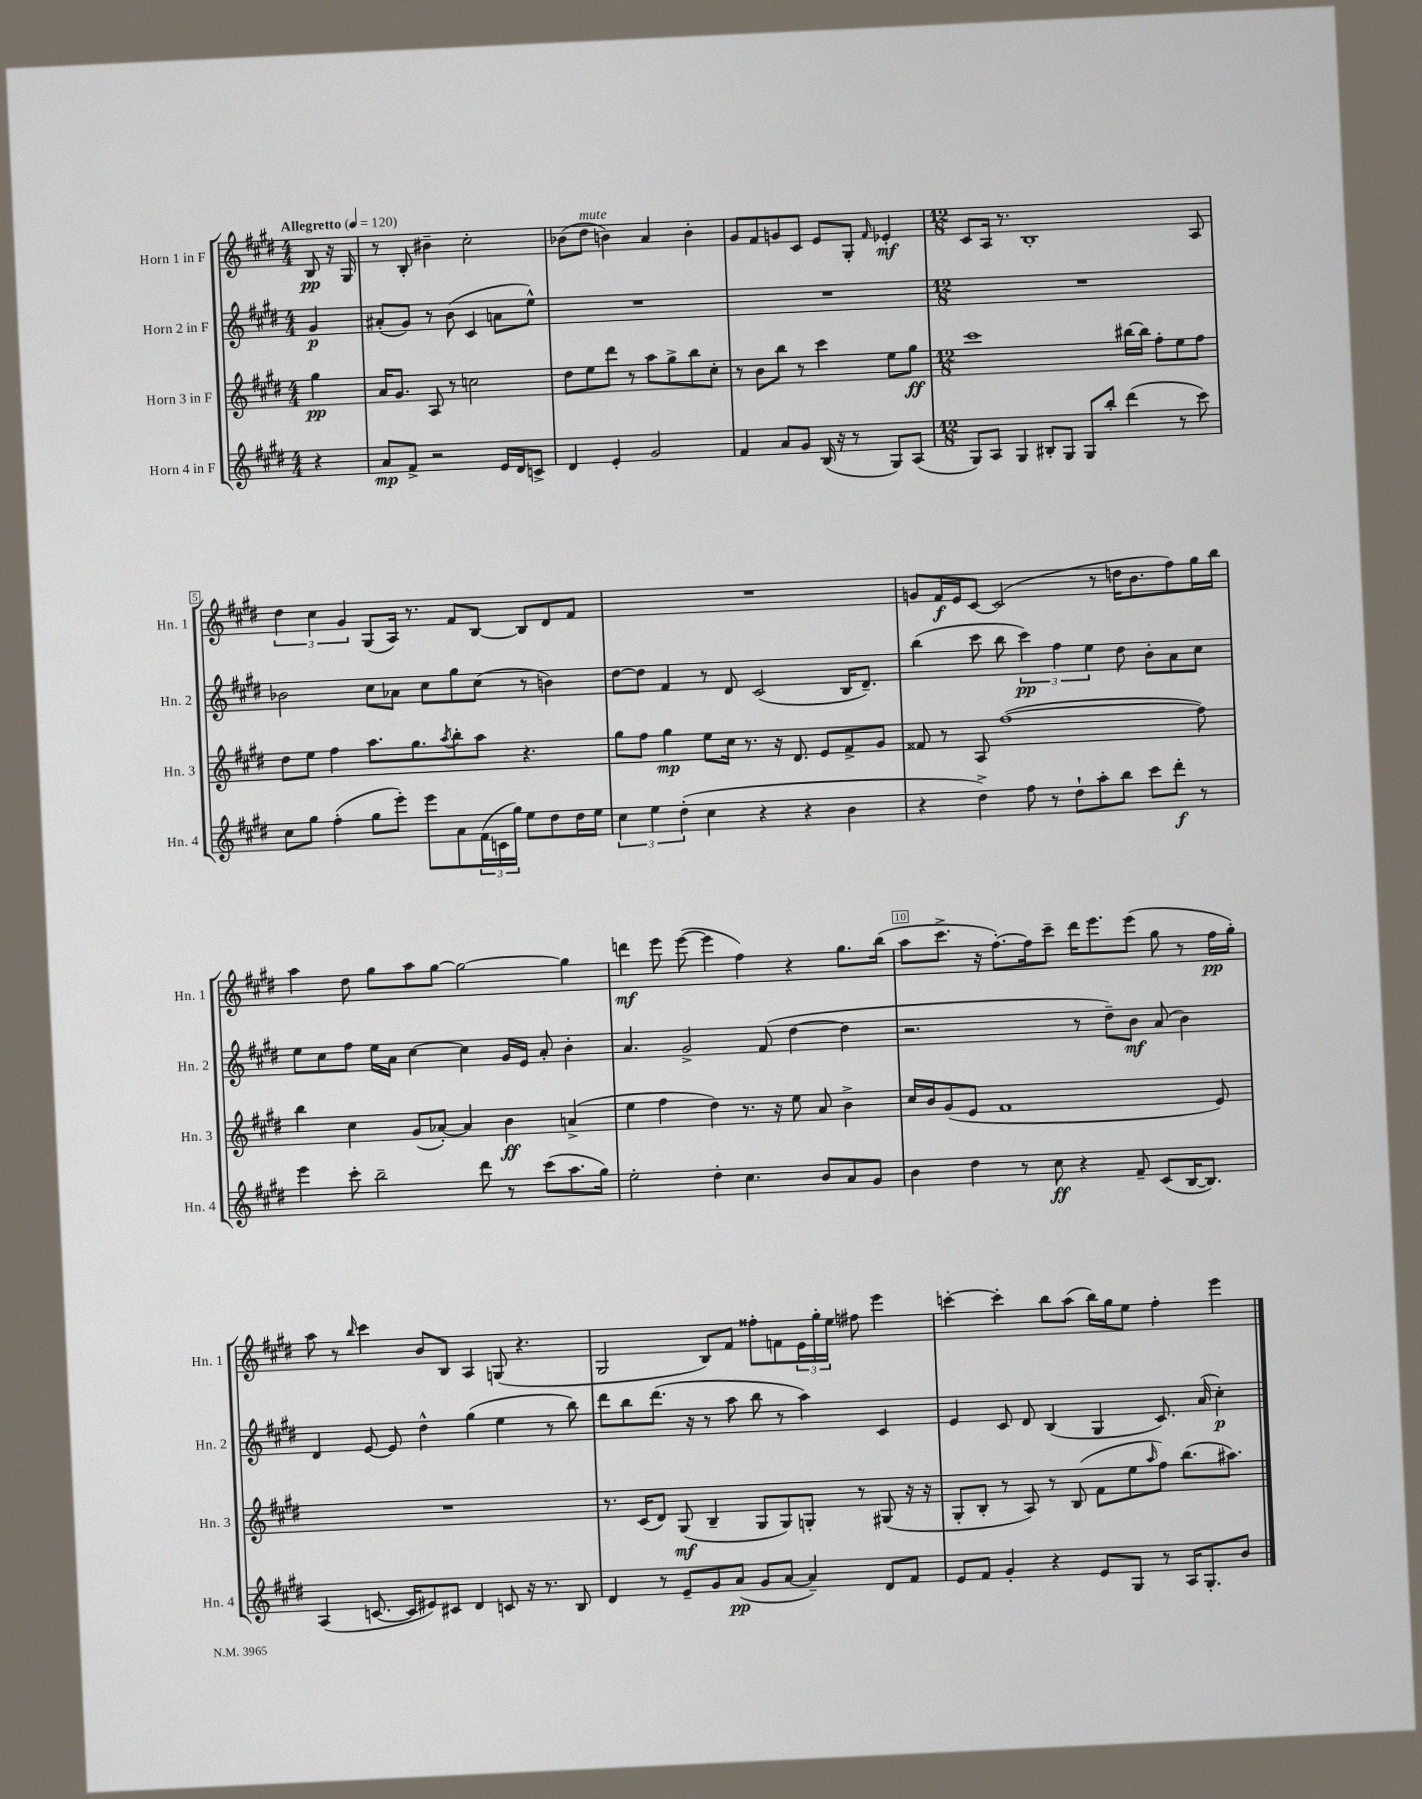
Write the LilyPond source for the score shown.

<<
\new StaffGroup <<
\new Staff = "s0" \with { instrumentName = "Horn 1 in F" shortInstrumentName = "Hn. 1" } {
    \clef treble \key e \major \numericTimeSignature \time 4/4 \partial 4 \tempo "Allegretto" 4 = 120
    b8\pp r16 gis16 |
    r8 b8-. bis'4-- cis''2-. |
    bes'8( dis''8^\markup { \italic "mute" } b'4) a'4 b'4-. |
    gis'8 fis'8 g'8 cis'8 e'8 gis8-. \grace { fis'16 } ees'4-.\mf |
    \numericTimeSignature \time 12/8 cis'8 a16 r8. b1-. a8 |
    \tuplet 3/2 { dis''4 cis''4 gis'4 } gis8( a16) r8. fis'8 b8~ b8 dis'8 fis'8 |
    R1. |
    g'8 fis'16\f e'16 cis'8~ cis'2( r8 d''16 b'8. fis''8) gis''16 b''16 |
    a''4 dis''8 gis''8 a''8 gis''8~ gis''2~ gis''4 |
    d'''4\mf e'''8 e'''8~( e'''4 fis''4) r4 gis''8. b''16( |
    a''8 cis'''8.-> r16 fis''8.~-.) fis''16 cis'''8-- dis'''16 e'''8. e'''8( gis''8 r8 fis''16\pp gis''16-.) |
    a''8 r8 \grace { b''16 } cis'''4 b'8 b8 a4 g8( r4. |
    gis2 b8) fis'8 fisis''8-. f'8 \tuplet 3/2 { e'16 gis''16-. e''16 } fis''8 e'''4 |
    c'''4~-. c'''4-. b''8 a''8( b''16) gis''16 e''8 fis''4-. e'''4 \bar "|." |
}
\new Staff = "s1" \with { instrumentName = "Horn 2 in F" shortInstrumentName = "Hn. 2" } {
    \clef treble \key e \major \numericTimeSignature \time 4/4 \partial 4
    gis'4\p |
    ais'8-.( gis'8) r8 b'8( cis'4 a'8 e''8-^) |
    R1 |
    R1 |
    \numericTimeSignature \time 12/8 R1. |
    bes'2 cis''8 aes'8 cis''8 gis''8 cis''8( r8 b'4) |
    dis''8~ dis''8 fis'4 r8 dis'8 cis'2( b16 dis'8.--) |
    b''4( cis'''8 b''8 \tuplet 3/2 { cis'''4\pp) fis''4 e''4 } dis''8 b'8-. a'8 cis''8 |
    e''8 cis''8 fis''8 e''16 a'16 cis''4~ cis''4 gis'16 e'16 a'8-. b'4-. |
    a'4. gis'2-> fis'8( dis''4~ dis''4 |
    r2. r8 dis''8--) b'8\mf a'8( b'4) |
    dis'4 e'8~ e'8 dis''4-^ gis''4( e''4 r8 b''8) |
    dis'''8 b''8 dis'''8.( r16 r8 a''8 b''8 r8 a''4) cis'4 |
    e'4 cis'8 dis'8 b4( gis4 cis'8.) a'16( cis''4-.\p) \bar "|." |
}
\new Staff = "s2" \with { instrumentName = "Horn 3 in F" shortInstrumentName = "Hn. 3" } {
    \clef treble \key e \major \numericTimeSignature \time 4/4 \partial 4
    gis''4\pp |
    a'16 gis'8. a8 r8 c''2 |
    dis''8 e''8 dis'''8 r8 a''8 gis''8-> b''8 cis''8-. |
    r8 b'8 b''8 r8 cis'''4 e''8 gis''8\ff |
    \numericTimeSignature \time 12/8 cis'''1 bis''16~ bis''16 fis''8-. e''8 fis''8 |
    dis''8 e''8 fis''4 a''8. gis''8. \acciaccatura { a''8 } b''8-. a''8 r4. |
    gis''8 fis''8 gis''4\mp e''8 cis''16 r8. r16 dis'8. e'8 fis'8-> gis'8 |
    fisis'8 r8 a8 fis''1~( fis''8) |
    b''4 cis''4 gis'8( aes'8~-.) aes'4 b'4\ff a'4->( |
    e''4 fis''4 dis''4) r8. r16 e''8 a'8 b'4-> |
    cis''16 b'16 gis'8( e'8 fis'1 e'8) |
    R1. |
    r8. cis'16( dis'8) gis8\mf( b4-- gis8 gis8) g8-. r8 gis8( r16 r16 |
    gis8-. b8-. r8 a8) r8 b8( fis'8 e''8 \grace { a''16 } fis''8) b''8.( ais''8.) \bar "|." |
}
\new Staff = "s3" \with { instrumentName = "Horn 4 in F" shortInstrumentName = "Hn. 4" } {
    \clef treble \key e \major \numericTimeSignature \time 4/4 \partial 4
    r4 |
    a'8\mp fis'8-> r2 e'16 dis'16 c'8-> |
    dis'4 e'4-. gis'2 |
    fis'4 a'8 gis'8 b16( r16 r8 gis8) a8( |
    \numericTimeSignature \time 12/8 gis8) a8 gis4 bis8-. gis8 gis8 b''8-. dis'''4( r8 cis'''8) |
    cis''8 gis''8 fis''4-.( gis''8 e'''8-.) e'''8 a'8 \tuplet 3/2 { fis'16( c'16 gis''16) } e''8 dis''8 dis''16 e''16 |
    \tuplet 3/2 { cis''4 e''4 dis''4-.( } cis''4 r4 r4 b'4 |
    r4 dis''4->) fis''8 r8 dis''8-! a''8-. b''8 cis'''8 dis'''8-.\f r8 |
    e'''4 cis'''8-. b''2-- dis'''8 r8 cis'''8( a''8. gis''16) |
    e''2-. dis''4-. cis''4. b'8 a'8 gis'8 |
    b'4 dis''4 r8 cis''8\ff r4 fis'8-- cis'8( b16~ b8.) |
    a4( c'8.~ c'16 eis'8) cis'8 dis'4 c'8 r16 r8. b8 |
    dis'4 r8 e'8-- gis'8 a'8\pp( gis'8 a'8~ a'4--) dis'8 fis'8 |
    e'8 fis'8 gis'4-. r4 e'8 gis8 r8 a16 gis8.-. b'8 \bar "|." |
}
>>
>>
\layout { \context { \Score \override BarNumber.break-visibility = ##(#f #t #t) barNumberVisibility = #(every-nth-bar-number-visible 5) \override BarNumber.stencil = #(make-stencil-boxer 0.1 0.3 ly:text-interface::print) } }
